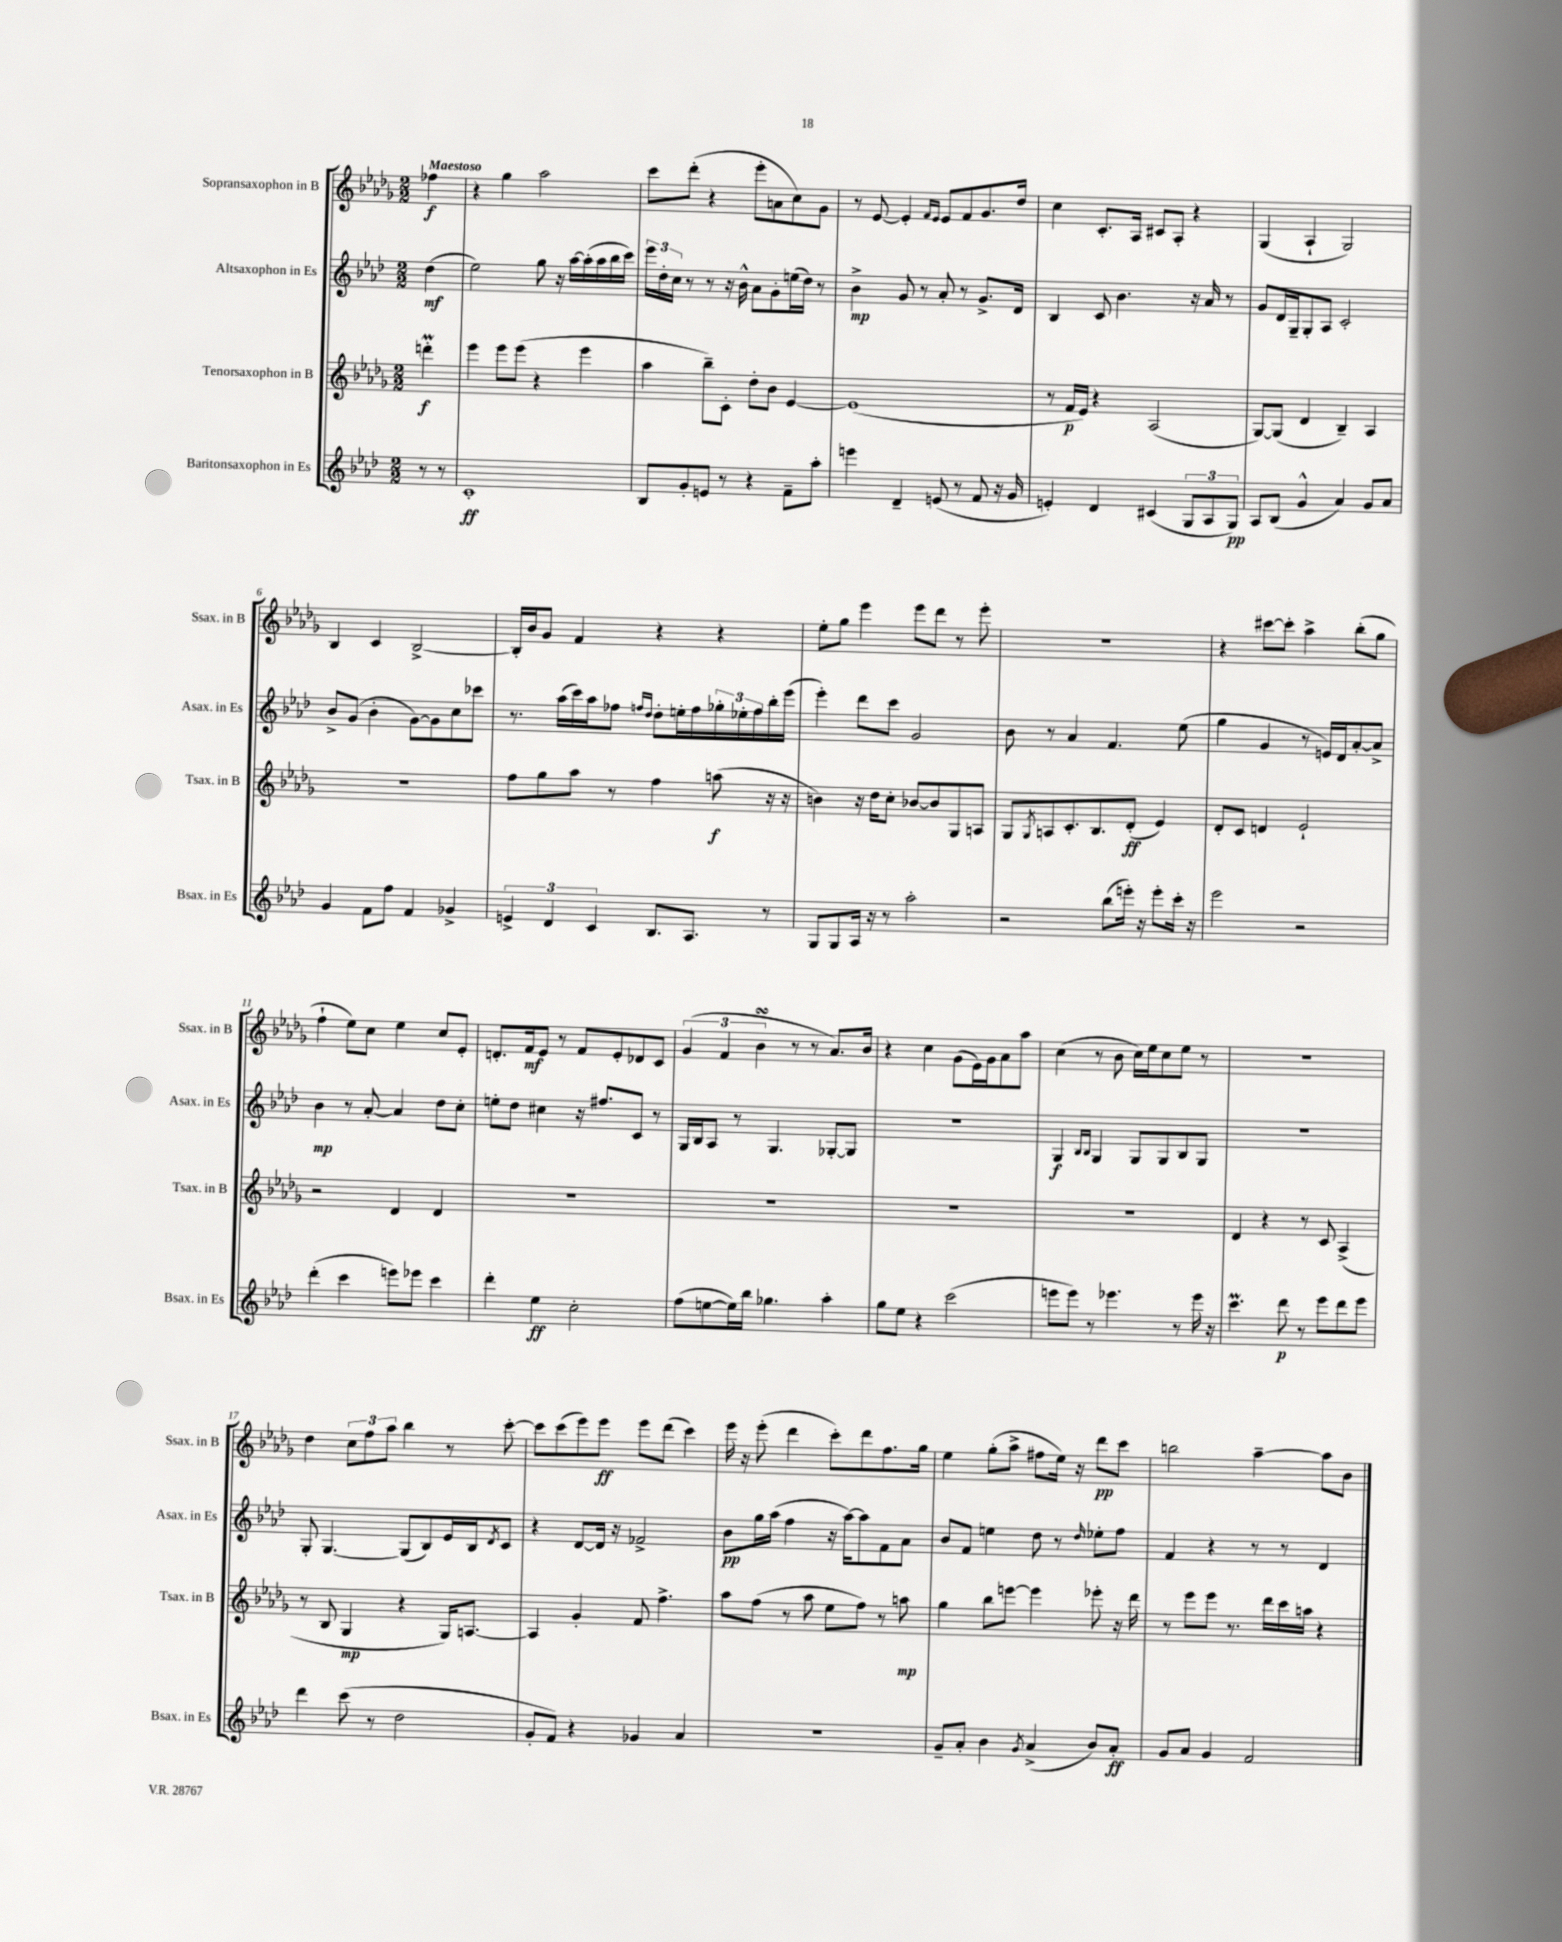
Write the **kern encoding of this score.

**kern	**kern	**kern	**kern
*staff4	*staff3	*staff2	*staff1
*clefG2	*clefG2	*clefG2	*clefG2
*k[b-e-a-d-]	*k[b-e-a-d-g-]	*k[b-e-a-d-]	*k[b-e-a-d-g-]
*M2/2	*M2/2	*M2/2	*M2/2
8r	4ddd'	(4dd-	4ff-
8r	.	.	.
=	=	=	=
1c'	4eee-	2ee-)	4r
.	8eee-	.	4gg-
.	(8eee-	.	.
.	4r	8gg	2aa-
.	.	16r	.
.	.	[16aa-	.
.	4eee-	(16aa-']	.
.	.	16aa-	.
.	.	16bb-	.
.	.	16ccc)	.
=	=	=	=
8B-	4aa-	24eee-	8ccc
.	.	24dd-'	.
.	.	24cc	.
8g'	.	8r	(8ddd-'
8e	8bb-~)	8r	4r
8r	8c'	16r	.
.	.	16b-^^	.
4r	8dd-'	8a-	8eee-'
.	8b-	8g'	8a
8f~	[4e-	(16ee	8cc)
.	.	16dd-)	.
8aa-'	.	8r	8g-
=	=	=	=
4eee	(1e-]	4b-^	8r
.	.	.	[8e-
4d-~	.	8g	4e-']
.	.	8r	.
.	.	.	16qqf
.	.	.	16qqe-
(8e	.	8a-'	8e-
8r	.	8r	8f
8f	.	8.g^	8.g-
16r	.	.	.
16g	.	16d-	16dd-
=	=	=	=
4e')	8r	4B-	4cc
.	16f	.	.
.	16e-)	.	.
4d-	4r	8c	8.c'
.	.	4.b-	.
.	.	.	16A-
(4c#	(2A-	.	8c#
.	.	.	8A-'
12G	.	16r	4r
.	.	16a-	.
12A-	.	.	.
.	.	8r	.
12G)	.	.	.
=	=	=	=
8A-	[8G-)	8g	(4G-
(8B-	(8G-]	16d-	.
.	.	16G~	.
4g^^	4d-	8G'	4A-`
.	.	8A-	.
4a-)	4B-~)	2c'	2G-)
8g	4A-	.	.
8a-	.	.	.
=	=	=	=
4g	1r	8b-^	4B-
.	.	(8g	.
8f	.	4b-'	4c
8ff	.	.	.
4f	.	[8g)	[2B-^
.	.	8g]	.
4g-^	.	8cc	.
.	.	8ccc-	.
=	=	=	=
6e^	8ff	8.r	16B-']
.	.	.	16b-
.	8gg-	.	8g-
6d-	.	.	.
.	.	(16aa-	.
.	8aa-	16ccc)	4f
.	.	16aa-	.
6c	.	.	.
.	8r	8ff-	.
.	.	16qqff	.
.	.	16qqdd-	.
8.B-	4ff	8dd-'	4r
.	.	16ee'	.
8.A-	.	16ff	.
.	(8aa	24gg-'	4r
.	.	24ee-'	.
.	.	24ff	.
8r	16r	16bb-'	.
.	16r	(16eee-	.
=	=	=	=
8G	4b)	4eee-')	8ee-'
8G	.	.	8gg-
16A-	16r	8ddd-	4eee-
16r	16dd-	.	.
8r	8cc'	8ccc	.
2aa-'	[8b-	2g	8eee-
.	8b-]	.	8ddd-
.	8G-	.	8r
.	8A	.	8eee-'
=	=	=	=
2r	8G-	8b-	1r
.	8qG-	.	.
.	8A	8r	.
.	8.c'	4a-	.
.	8.B-	.	.
(8bb-	.	4.f	.
16eee')	(8d-'	.	.
16r	.	.	.
8eee'	4e-)	.	.
16ccc'	.	(8ee-	.
16r	.	.	.
=	=	=	=
2eee-	8d-'	4gg	4r
.	8c	.	.
.	4d	4g	[8ccc#
.	.	.	8ccc#']
2r	2e-`	8r	4aa-^
.	.	16e)	.
.	.	16d-	.
.	.	[8a-'	(8bb-'
.	.	8a-^]	8gg-
=	=	=	=
(4ddd-'	2r	4b-	4ff`
4ccc	.	8r	8ee-)
.	.	[8a-'	8cc
8eee)	4d-	4a-]	4ee-
8eee-	.	.	.
4ccc	4d-	8dd-	8cc
.	.	8cc'	8e-'
=	=	=	=
4ddd-'	1r	8ee'	8.d'
.	.	8dd-	.
.	.	.	16f
4ee-	.	4cc#	8e-
.	.	.	8r
2cc'	.	16r	8f
.	.	8.ff#	.
.	.	.	8e-'
.	.	8c	8d-
.	.	8r	8c
=	=	=	=
(8ff	1r	16G	(6g-
.	.	16B-	.
[8ee	.	8A-	.
.	.	.	6f
16ee])	.	8r	.
16bb-	.	.	.
.	.	.	6b-
4.gg-	.	4.G	.
.	.	.	8r
.	.	.	8r
4aa-'	.	[8G-'	8.a-)
.	.	8G-]	.
.	.	.	16b-
=	=	=	=
8gg	1r	1r	4r
8ee-	.	.	.
4r	.	.	4cc
(2ccc	.	.	(8g-
.	.	.	16e-)
.	.	.	16g-
.	.	.	8a-
.	.	.	8aa-
=	=	=	=
8eee	1r	4G	(4cc
8eee)	.	.	.
.	.	16qqB-	.
.	.	16qqB-	.
8r	.	4G	8r
4.eee-	.	.	8b-
.	.	8G	16cc)
.	.	.	16ee-
.	.	8G	8cc
8r	.	8B-	8ee-
16eee-	.	8G	8r
16r	.	.	.
=	=	=	=
4.ccc	4d-	1r	1r
.	4r	.	.
8ddd-	.	.	.
8r	8r	.	.
8eee-	8c	.	.
8ddd-	(4A-^	.	.
8eee-	.	.	.
=	=	=	=
4ddd-	8r	8G'	4dd-
.	8B-	[4.G	.
(8ccc	4G-	.	12cc
.	.	.	12ff
8r	.	.	.
.	.	.	12aa-
2dd-	4r	(8G]	4bb-
.	.	8B-)	.
.	16G-)	16e-	8r
.	[8.A	16B-	.
.	.	8qd-	.
.	.	8c	[8ccc'
=	=	=	=
8g'	4A]	4r	8ccc]
8f)	.	.	(8ccc
4r	4g-'	[8d-	8eee-)
.	.	16d-]	8eee-
.	.	16r	.
4g-	8f	2f-^	8eee-
.	4.ff^	.	(8ddd-
4a-	.	.	4ccc)
=	=	=	=
1r	8aa-	8b-	16eee-
.	.	.	16r
.	(8ff	16gg	(8eee-'
.	.	(16aa-	.
.	8r	4ff	4ddd-
.	8aa-	.	.
.	8ee-	16r	8ccc')
.	.	[16aa-)	.
.	8ff)	8aa-]	8ddd-
.	8r	8f	8.ff
.	8aa	8a-	.
.	.	.	16gg-
=	=	=	=
8g~	4gg-	8b-	4ee-
8a-'	.	8f	.
4b-	8bb-	4ee	(8gg-'
.	[8eee	.	8aa-^
8qg	.	.	.
(4a-^	4eee]	8dd-	8ff#
.	.	8r	16ee-)
.	.	.	16r
.	.	16qqdd-	.
8b-)	8eee-'	8ee-'	8ddd-
8a-'	16r	8ff	8ccc
.	16ddd-	.	.
=	=	=	=
8g	8r	4f	2bb
8a-	8eee-	.	.
4g	8eee-	4r	.
.	8.r	.	.
2f	.	8r	[4aa-~
.	16ddd-	.	.
.	16ccc	8r	.
.	16aa	.	.
.	4r	4d-	8aa-]
.	.	.	8b-
==	==	==	==
*-	*-	*-	*-
